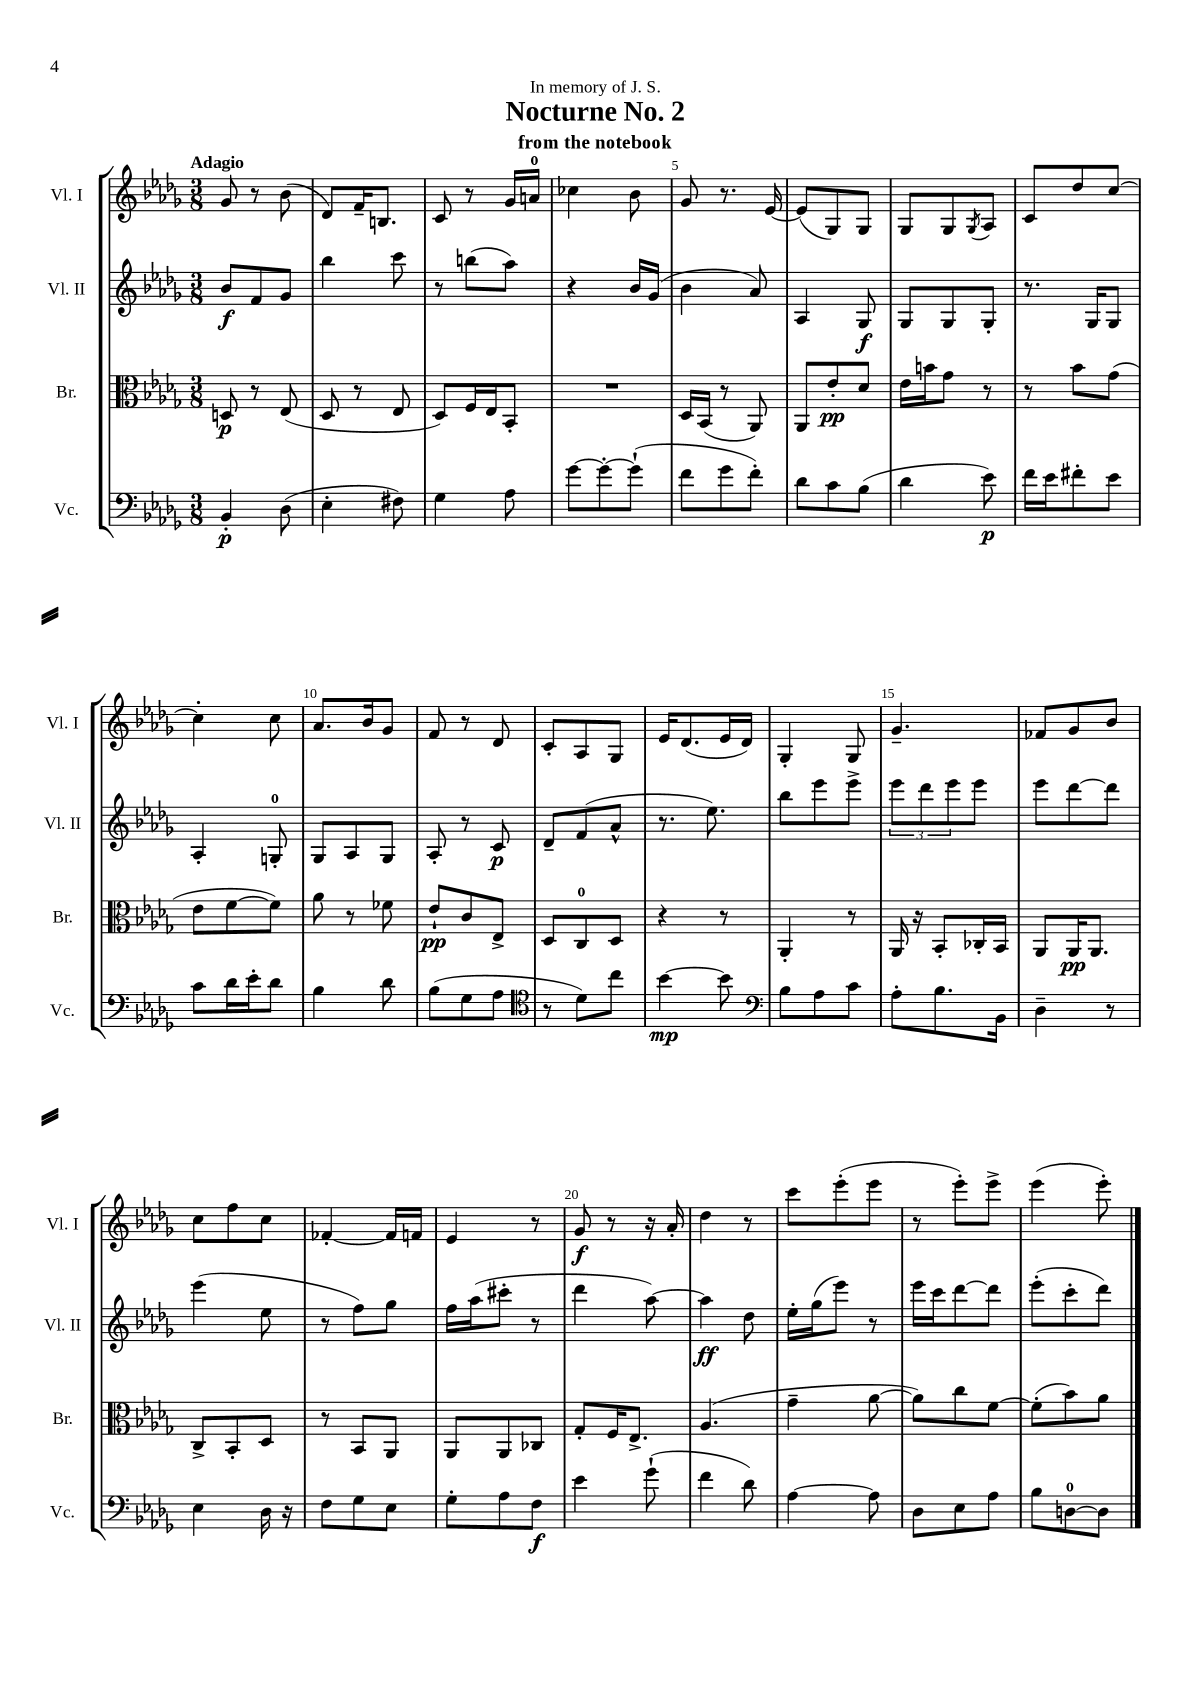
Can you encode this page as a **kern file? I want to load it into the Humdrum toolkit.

**kern	**dynam	**kern	**dynam	**kern	**dynam	**kern	**dynam
*part4	*part4	*part3	*part3	*part2	*part2	*part1	*part1
*staff4	*staff4	*staff3	*staff3	*staff2	*staff2	*staff1	*staff1
*I"Vc.	*	*I"Br.	*	*I"Vl. II	*	*I"Vl. I	*
*I'Vc.	*	*I'Br.	*	*I'Vl. II	*	*I'Vl. I	*
*clefF4	*	*clefC3	*	*clefG2	*	*clefG2	*
*k[b-e-a-d-g-]	*	*k[b-e-a-d-g-]	*	*k[b-e-a-d-g-]	*	*k[b-e-a-d-g-]	*
*M3/8	*	*M3/8	*	*M3/8	*	*M3/8	*
=1	=1	=1	=1	=1	=1	=1	=1
!	!	!	!	!	!	!LO:TX:a:B:t=Adagio	!
4BB-'/	p	8Dn/	p	8b-/L	f	8g-/	.
.	.	8r	.	8f/	.	8r	.
(8D-\	.	(8E-/	.	8g-/J	.	(8b-\	.
=2	=2	=2	=2	=2	=2	=2	=2
4E-'\	.	8D-/	.	4bb-\	.	8d-/L)	.
.	.	8r	.	.	.	16f~/K	.
.	.	.	.	.	.	8.Bn/J	.
8F#X\)	.	8E-/	.	8ccc\	.	.	.
=3	=3	=3	=3	=3	=3	=3	=3
4G-\	.	8D-/L)	.	8r	.	8c/	.
.	.	16F/L	.	(8bbn\L	.	8r	.
.	.	16E-/J	.	.	.	.	.
8A-\	.	8BB-'/J	.	8aa-\J)	.	16g-/LL	.
.	.	.	.	.	.	16an/JJ	.
=4	=4	=4	=4	=4	=4	=4	=4
[8g-\L	.	4.r	.	4r	.	4cc-X\	.
8g-'\_	.	.	.	.	.	.	.
(8g-`\J]	.	.	.	16b-/LL	.	8b-\	.
.	.	.	.	(16g-/JJ	.	.	.
=5	=5	=5	=5	=5	=5	=5	=5
8f\L	.	16D-/LL	.	4b-\	.	8g-/	.
.	.	(16BB-/JJ	.	.	.	.	.
8g-\	.	8r	.	.	.	8.r	.
8f'\J)	.	8AA-/)	.	8a-/)	.	.	.
.	.	.	.	.	.	[16e-/	.
=6	=6	=6	=6	=6	=6	=6	=6
8d-\L	.	8AA-/L	.	4A-/	.	(8e-/L]	.
8c\	.	8e-'/	pp	.	.	8G-/)	.
(8B-\J	.	8d-/J	.	8G-/	f	8G-/J	.
=7	=7	=7	=7	=7	=7	=7	=7
4d-\	.	16e-\LL	.	8G-/L	.	8G-/L	.
.	.	16bn\J	.	.	.	.	.
.	.	8g-\J	.	8G-/	.	8G-/	.
.	.	.	.	.	.	8qG-/	.
8e-\)	p	8r	.	8G-'/J	.	8A-/J	.
=8	=8	=8	=8	=8	=8	=8	=8
16f\LL	.	8r	.	8.r	.	8c/L	.
16e-\J	.	.	.	.	.	.	.
8f#X'\	.	8b-\L	.	.	.	8dd-/	.
.	.	.	.	16G-/KL	.	.	.
8e-\J	.	(8g-\J	.	8G-/J	.	[8cc/J	.
!!LO:LB:g=z
=9	=9	=9	=9	=9	=9	=9	=9
8c\L	.	8e-\L	.	4A-'/	.	4cc'\]	.
16d-\L	.	[8f\	.	.	.	.	.
16e-'\J	.	.	.	.	.	.	.
8d-\J	.	8f\J])	.	8Gn'/	.	8cc\	.
=10	=10	=10	=10	=10	=10	=10	=10
4B-\	.	8a-\	.	8G-/L	.	8.a-/L	.
.	.	8r	.	8A-/	.	.	.
.	.	.	.	.	.	16b-/k	.
8d-\	.	8f-X\	.	8G-/J	.	8g-/J	.
=11	=11	=11	=11	=11	=11	=11	=11
(8B-\L	.	8e-`/L	pp	8A-'/	.	8f/	.
8G-\	.	8c/	.	8r	.	8r	.
8A-\J	.	8E-^/J	.	8c/	p	8d-/	.
=12	=12	=12	=12	=12	=12	=12	=12
*clefC4	*	*	*	*	*	*	*
8r	.	8D-/L	.	8d-~/L	.	8c'/L	.
8d-\L)	.	8C/	.	(8f/	.	8A-/	.
8cc\J	.	8D-/J	.	8a-^^/J	.	8G-/J	.
=13	=13	=13	=13	=13	=13	=13	=13
[4b-\	mp	4r	.	8.r	.	16e-/KL	.
.	.	.	.	.	.	(8.d-/	.
.	.	.	.	8.ee-\)	.	.	.
8b-\]	.	8r	.	.	.	16e-/L	.
.	.	.	.	.	.	16d-/JJ)	.
=14	=14	=14	=14	=14	=14	=14	=14
*clefF4	*	*	*	*	*	*	*
8B-\L	.	4AA-'/	.	8bb-\L	.	4G-'/	.
8A-\	.	.	.	8eee-\	.	.	.
8c\J	.	8r	.	8eee-^\J	.	8G-/	.
=15	=15	=15	=15	=15	=15	=15	=15
8A-'\L	.	16AA-/	.	12eee-\L	.	4.g-~/	.
.	.	16r	.	.	.	.	.
.	.	.	.	12ddd-\	.	.	.
8.B-\	.	8BB-'/L	.	.	.	.	.
.	.	.	.	12eee-\	.	.	.
.	.	16C-X'/L	.	8eee-\J	.	.	.
16BB-\Jk	.	16BB-/JJ	.	.	.	.	.
=16	=16	=16	=16	=16	=16	=16	=16
4D-~\	.	8AA-/L	.	8eee-\L	.	8f-X/L	.
.	.	16AA-/K	pp	[8ddd-\	.	8g-/	.
.	.	8.AA-/J	.	.	.	.	.
8r	.	.	.	8ddd-\J]	.	8b-/J	.
!!LO:LB:g=z
=17	=17	=17	=17	=17	=17	=17	=17
4E-\	.	8C^/L	.	(4eee-\	.	8cc\L	.
.	.	8BB-'/	.	.	.	8ff\	.
16D-\	.	8D-/J	.	8ee-\	.	8cc\J	.
16r	.	.	.	.	.	.	.
=18	=18	=18	=18	=18	=18	=18	=18
8F\L	.	8r	.	8r	.	[4f-X'/	.
8G-\	.	8BB-/L	.	8ff\L)	.	.	.
8E-\J	.	8AA-/J	.	8gg-\J	.	16f-/LL]	.
.	.	.	.	.	.	16fn/JJ	.
=19	=19	=19	=19	=19	=19	=19	=19
8G-'\L	.	8AA-/L	.	16ff\LL	.	4e-/	.
.	.	.	.	(16aa-\J	.	.	.
8A-\	.	8AA-/	.	8ccc#X'\J	.	.	.
8F\J	f	8C-X/J	.	8r	.	8r	.
=20	=20	=20	=20	=20	=20	=20	=20
4e-\	.	8G-'/L	.	4ddd-\	.	8g-/	f
.	.	16F/K	.	.	.	8r	.
.	.	8.E-^/J	.	.	.	.	.
(8g-`\	.	.	.	[8aa-\)	.	16r	.
.	.	.	.	.	.	16a-'/	.
=21	=21	=21	=21	=21	=21	=21	=21
4f\	.	(4.A-/	.	4aa-\]	ff	4dd-\	.
8d-\)	.	.	.	8dd-\	.	8r	.
=22	=22	=22	=22	=22	=22	=22	=22
[4A-\	.	4g-~\	.	16ee-'\LL	.	8ccc\L	.
.	.	.	.	(16gg-\J	.	.	.
.	.	.	.	8eee-\J)	.	(8eee-'\	.
8A-\]	.	[8a-\	.	8r	.	8eee-\J	.
=23	=23	=23	=23	=23	=23	=23	=23
8D-\L	.	8a-\L])	.	16eee-\LL	.	8r	.
.	.	.	.	16ccc\J	.	.	.
8E-\	.	8cc\	.	[8ddd-\	.	8eee-'\L)	.
8A-\J	.	[8f\J	.	8ddd-\J]	.	8eee-^\J	.
=24	=24	=24	=24	=24	=24	=24	=24
8B-\L	.	(8f'\L]	.	(8eee-'\L	.	(4eee-\	.
[8Dn\	.	8b-\)	.	8ccc'\	.	.	.
8D\J]	.	8a-\J	.	8ddd-\J)	.	8eee-'\)	.
==	==	==	==	==	==	==	==
*-	*-	*-	*-	*-	*-	*-	*-
